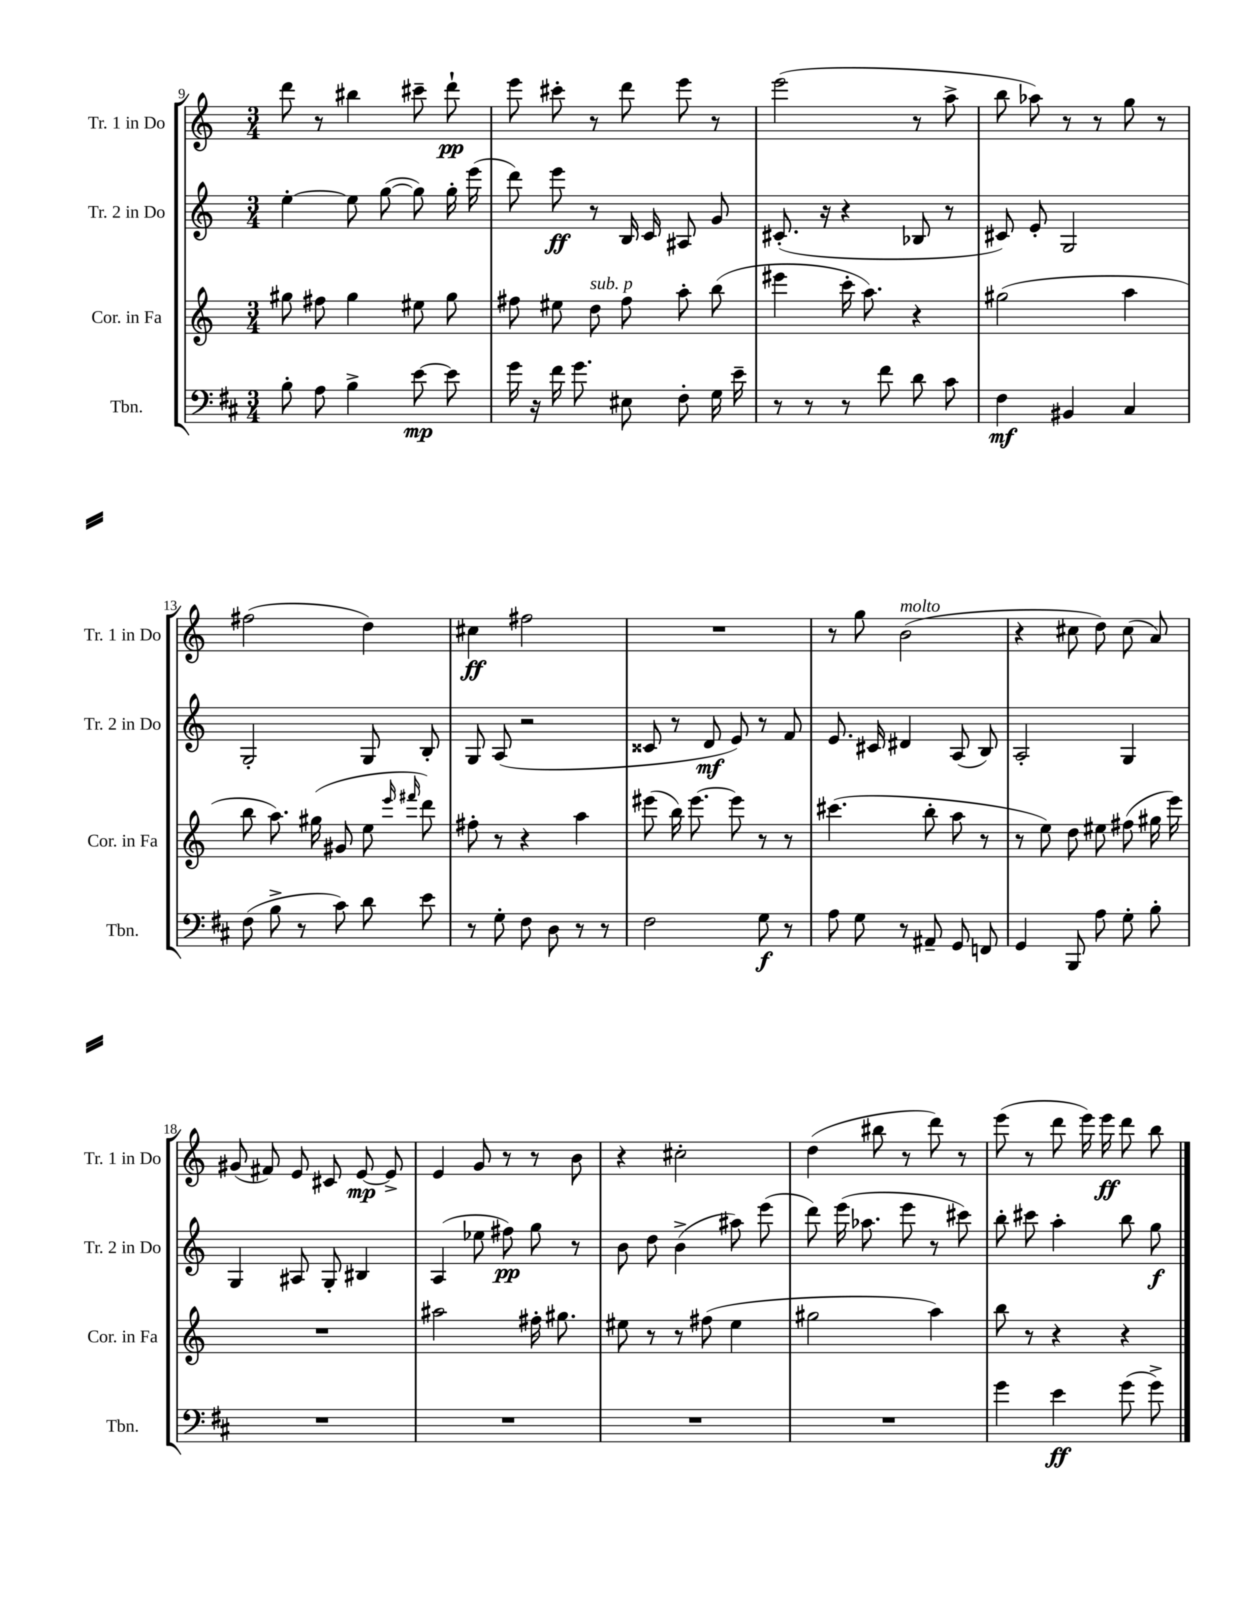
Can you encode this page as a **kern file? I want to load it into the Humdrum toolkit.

**kern	**kern	**kern	**kern
*staff4	*staff3	*staff2	*staff1
*clefF4	*clefG2	*clefG2	*clefG2
*k[f#c#]	*k[]	*k[]	*k[]
*M3/4	*M3/4	*M3/4	*M3/4
8B'\	8gg#\	[4ee'\	8ddd\
8A\	8ff#\	.	8r
4B^\	4gg#\	8ee\]	4bb#\
.	.	([8gg\	.
[8e\	8ee#\	8gg\])	8ccc#~\
8e\]	8gg#\	16gg'\	8ddd`\
.	.	(16eee\	.
=	=	=	=
16g\	8ff#\	8ddd\)	8eee\
16r	.	.	.
16f#\	8ee#\	8eee\	8ccc#'\
8.g\	.	.	.
.	8dd\	8r	8r
8E#\	8ff#\	16B/	8ddd\
.	.	16c/	.
8F#'\	8aa'\	8A#/	8eee\
16G\	(8bb\	8g/	8r
16e~\	.	.	.
=	=	=	=
8r	4eee#\	(8.c#'/	(2eee\
8r	.	.	.
.	.	16r	.
8r	16ccc'\	4r	.
.	8.aa\)	.	.
8f#\	.	.	.
8d\	4r	8B-/	8r
8c#\	.	8r	8aa^\
=	=	=	=
4F#\	(2gg#\	8c#/)	8bb\
.	.	8e'/	8aa-\)
4BB#/	.	2G/	8r
.	.	.	8r
4C#/	4aa\	.	8gg\
.	.	.	8r
=	=	=	=
(8F#\	8bb\	2G'/	(2ff#\
8B^\	8.aa\)	.	.
8r	.	.	.
.	(16gg#\	.	.
8c#\)	8g#/	.	.
8d\	8ee\	8G/	4dd\)
.	16qqeee/	.	.
.	16qqfff#/	.	.
8e\	8ddd\)	8B'/	.
=	=	=	=
8r	8ff#'\	8G/	4cc#\
8G'\	8r	(8A/	.
8F#\	4r	2r	2ff#\
8D\	.	.	.
8r	4aa\	.	.
8r	.	.	.
=	=	=	=
2F#\	(8eee#\	8c##/	2.r
.	16bb\)	8r	.
.	[8.eee#\	.	.
.	.	8d/	.
.	8eee#\]	8e/)	.
8G\	8r	8r	.
8r	8r	8f/	.
=	=	=	=
8A\	(4.ccc#\	8.e/	8r
8G\	.	.	8gg\
.	.	16c#/	.
8r	.	4d#/	(2b\
8AA#~/	8bb'\	.	.
8GG/	8aa\	(8A/	.
8FF/	8r	8B/)	.
=	=	=	=
4GG/	8r	2A'/	4r
.	8ee\)	.	.
8BBB/	8dd\	.	8cc#\
8A\	8ee#\	.	8dd\)
8G'\	(8ff#\	4G/	(8cc#\
8B'\	16gg#\	.	8a/)
.	16eee\)	.	.
=	=	=	=
2.r	2.r	4G/	(8g#/
.	.	.	8f#/)
.	.	8A#/	8e/
.	.	8G'/	8c#/
.	.	4B#/	[8e/
.	.	.	8e^/]
=	=	=	=
2.r	2aa#\	(4A/	4e/
.	.	8ee-\	8g/
.	.	8ff#\)	8r
.	16ff#'\	8gg\	8r
.	8.gg#\	.	.
.	.	8r	8b\
=	=	=	=
2.r	8ee#\	8b\	4r
.	8r	8dd\	.
.	8r	(4b^\	2cc#'\
.	(8ff#\	.	.
.	4ee#\	8aa#\)	.
.	.	(8eee\	.
=	=	=	=
2.r	2gg#\	8ddd\)	(4dd\
.	.	(16eee\	.
.	.	8.aa-\	.
.	.	.	8bb#\
.	.	8eee\	8r
.	4aa\)	8r	8ddd\)
.	.	8ccc#\)	8r
=	=	=	=
4g\	8bb\	8bb'\	(8eee\
.	8r	8ccc#\	8r
4e\	4r	4aa'\	8ddd\
.	.	.	16eee\)
.	.	.	16eee\
(8g\	4r	8bb\	8ddd\
8g^\)	.	8gg\	8bb\
==	==	==	==
*-	*-	*-	*-
